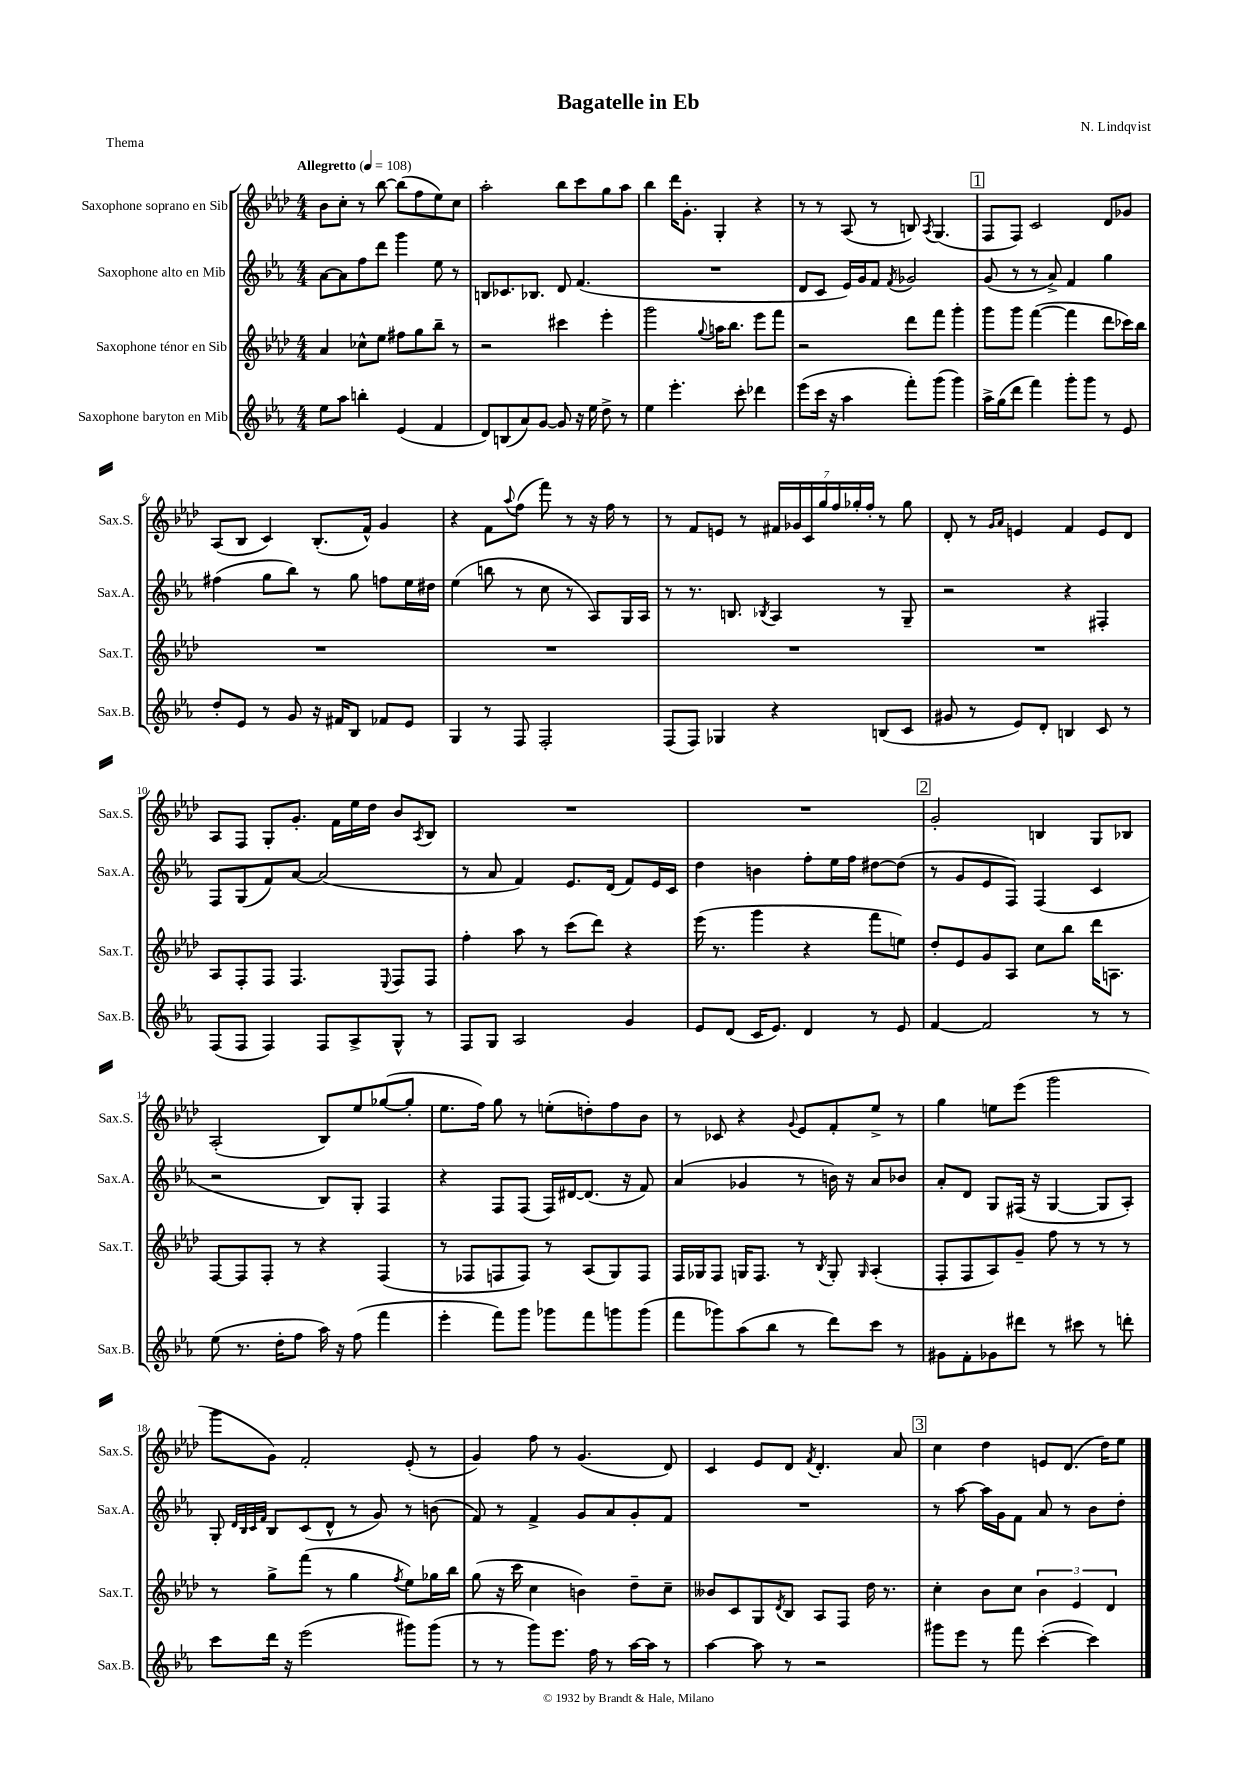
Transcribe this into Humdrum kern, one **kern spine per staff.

**kern	**kern	**kern	**kern
*staff4	*staff3	*staff2	*staff1
*clefG2	*clefG2	*clefG2	*clefG2
*k[b-e-a-]	*k[b-e-a-d-]	*k[b-e-a-]	*k[b-e-a-d-]
*M4/4	*M4/4	*M4/4	*M4/4
*MM108	*MM108	*MM108	*MM108
8ee-	4a-	[8a-	8b-
8aa-	.	8a-]	8cc'
4bb'	8cc-^^	8ff	8r
.	8ee-	8ddd	[8bb-
(4e-	8ff#	4ggg	(8bb-]
.	8gg	.	8ff
4f	8bb-~	8ee-	8ee-)
.	8r	8r	8cc
=	=	=	=
8d)	2r	8B	2aa-'
(8B	.	8.c-	.
8a-)	.	.	.
.	.	8.B-	.
[8g	.	.	.
8g]	4ccc#	8d	8bb-
16r	.	(4.f	8ccc
16ee-	.	.	.
8dd^	4eee-'	.	8gg
8r	.	.	8aa-
=	=	=	=
4ee-	2ggg	1r	4bb-
4.eee-'	.	.	16ddd-
.	.	.	8.g'
.	8qqgg	.	.
.	16aa	.	4G'
.	8.bb-	.	.
8ccc'	.	.	.
4ddd-	8eee-	.	4r
.	8fff	.	.
=	=	=	=
(8eee-	2r	8d	8r
16ccc	.	8c	8r
16r	.	.	.
4aa-	.	16e-)	(8A-
.	.	16g	.
.	.	8f	8r
.	.	8qf	.
8fff')	8ddd-	2g-	8B)
.	.	.	8qA-
(8ggg	8fff	.	(4.G
4ggg)	4ggg'	.	.
=	=	=	=
16aa-^	8ggg	(8g	8F
(16gg	.	.	.
8ddd	8ggg	8r	8F)
4fff)	([4fff	8r	2c
.	.	8a-^)	.
8ggg'	4fff]	4f	.
8ggg	.	.	.
8r	8ddd-	4gg	8d-
8e-	16ccc-)	.	8g-
.	16bb-	.	.
=	=	=	=
8dd'	1r	(4ff#	(8A-
8e-	.	.	8B-
8r	.	8gg	4c)
8g	.	8bb-)	.
16r	.	8r	(8.B-'
16f#	.	.	.
8B-	.	8gg	.
.	.	.	16f^^)
8f-	.	8ff	4g
8e-	.	16ee-	.
.	.	16dd#	.
=	=	=	=
4G	1r	(4ee-	4r
8r	.	8bb	8f
.	.	.	8qqaa-
8F	.	8r	(8ff
2F'	.	8cc	8fff)
.	.	8r	8r
.	.	8A-)	16r
.	.	.	16ff
.	.	16G	8r
.	.	16A-	.
=	=	=	=
(8F	1r	8r	8r
8F)	.	8.r	8f
4G-	.	.	8e
.	.	8.B	.
.	.	.	8r
.	.	8qB-	.
4r	.	4A-	28f#
.	.	.	28g-
.	.	.	28c
.	.	.	28gg
.	.	.	28ff
.	.	.	28gg-'
.	.	.	28ff'
(8B	.	8r	8r
8c	.	8G~	8gg-
=	=	=	=
8g#	1r	2r	8d-'
8r	.	.	8r
.	.	.	16qqg
.	.	.	16qqa-
8e-)	.	.	4e
8d'	.	.	.
4B	.	4r	4f
8c	.	4F#'	8e
8r	.	.	8d-
=	=	=	=
(8F	8A-	8F	8A-
8F	8F'	(8G	8F
4F)	8F	8f)	8G'
.	4.F	[8a-	8.g'
8F	.	(2a-]	.
.	.	.	16f
8A-^	.	.	16ee-
.	.	.	16dd-
.	8qqE-	.	.
8G^^	8F	.	8b-
.	.	.	8qA-
8r	8F	.	8B-
=	=	=	=
8F	4ff'	8r	1r
8G	.	8a-	.
2A-	8aa-	4f)	.
.	8r	.	.
.	(8ccc	8.e-	.
.	8ddd-)	.	.
.	.	(16d	.
4g	4r	8f)	.
.	.	16e-	.
.	.	16c	.
=	=	=	=
8e-	(16eee-	4dd	1r
.	8.r	.	.
(8d	.	.	.
16c	4ggg	4b	.
8.e-)	.	.	.
4d	4r	8ff'	.
.	.	16ee-	.
.	.	16ff	.
8r	8fff	[8dd#	.
8e-	8ee)	(8dd#]	.
=	=	=	=
[4f	8dd-'	8r	2g'
.	8e-	8g	.
2f]	8g	8e-	.
.	8A-	8F)	.
.	8cc	(4F	4B
.	8bb-	.	.
8r	16ddd-	4c	8G
.	8.A	.	.
8r	.	.	8B-
=	=	=	=
(8ee-	[8F	2r	(2A-'
8.r	8F]	.	.
.	8F'	.	.
16dd'	.	.	.
8ff	8r	.	.
16aa-)	4r	8B-)	8B-)
16r	.	.	.
(8ff	.	8G'	8ee-
4fff	(4F	4F	([8gg-
.	.	.	8gg-']
=	=	=	=
4eee-'	8r	4r	8.ee-
.	8F-	.	.
.	.	.	16ff)
8fff)	8F	8F	8gg
8ggg	8F)	(8F	8r
8ggg-	8r	16F)	(8ee'
.	.	[16d#	.
8fff	(8A-	(8.d#]	8dd')
8ggg	8G)	.	8ff
.	.	16r	.
(8ggg	8F	8f)	8b-
=	=	=	=
8fff	16F	(4a-	8r
.	16G-	.	.
8ggg-)	8F	.	8c-
(8aa-	16G	4g-	4r
.	8.F	.	.
8bb-	.	.	.
.	.	.	8qqg
8r	8r	8r	8e-
.	8qB-	.	.
8ddd)	8G'	16b)	8f'
.	.	16r	.
.	16qqG	.	.
8ccc	(4A-'	8a-	8ee-^
8r	.	8b-	8r
=	=	=	=
8g#	8F'	8a-'	4gg
8f'	8F	8d	.
8g-	8A-)	8G	8ee
8ddd#	8g~	(16F#	(8eee-
.	.	16r	.
8r	8ff	[4G	2ggg
8ccc#	8r	.	.
8r	8r	8G]	.
8ddd'	8r	8A-')	.
=	=	=	=
8ccc	8r	8G'	8ggg
.	.	32qqd	.
.	.	32qqB-	.
.	.	32qqc	.
.	.	32qqf	.
16ddd	8gg^	8B-	8g)
16r	.	.	.
(2eee-	(8fff	(8c	2f'
.	8r	8d^^	.
.	4gg	8r	.
.	.	8g)	.
.	8qff	.	.
8ggg#)	8ee-)	8r	(8e-'
(8ggg#	16gg-	(8b	8r
.	16bb-	.	.
=	=	=	=
8r	(8gg	8f)	4g)
8r	16r	8r	.
.	16ccc	.	.
8ggg)	4cc	4f^	8ff
8.eee-	.	.	8r
.	4b)	8g	(4.g
16ff	.	.	.
8r	.	8a-	.
[16aa-	8dd-~	8g'	.
16aa-]	.	.	.
8r	8cc~	8f	8d-)
=	=	=	=
[4aa-	8b--	1r	4c
.	8c	.	.
8aa-]	8G	.	8e-
.	8qd-	.	.
8r	8B-	.	8d-
.	.	.	8qf
2r	8A-	.	4.d-'
.	8F	.	.
.	16dd-	.	.
.	8.r	.	.
.	.	.	8a-
=	=	=	=
8ggg#	4cc'	8r	4cc
8eee-	.	[8aa-	.
8r	8b-	16aa-]	4dd-
.	.	16g	.
8fff	8cc	8f	.
([4ccc'	6b-	8a-	8e
.	.	8r	(8.d-
.	6e-	.	.
4ccc])	.	8b-	.
.	.	.	16dd-)
.	6d-	.	.
.	.	8dd'	8ee-
==	==	==	==
*-	*-	*-	*-
